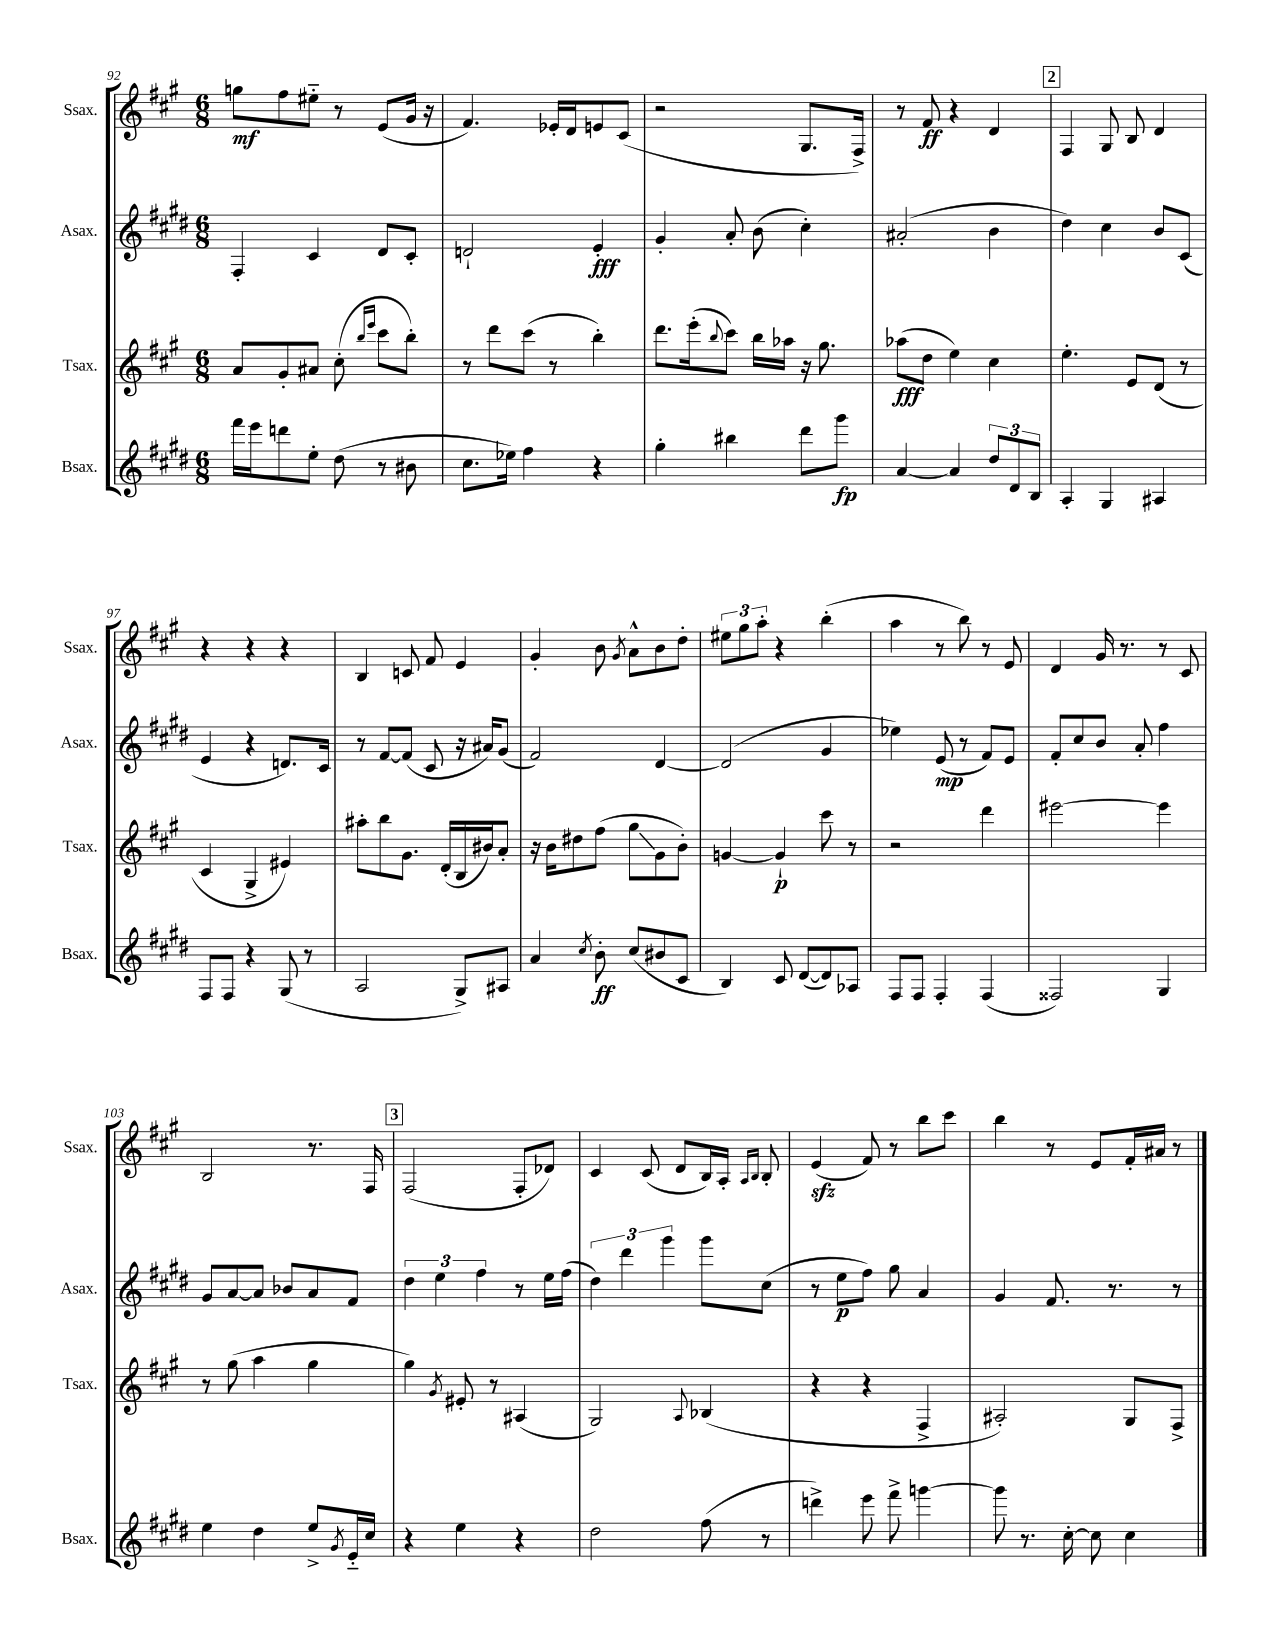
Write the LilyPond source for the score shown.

<<
\new StaffGroup <<
\new Staff = "s0" \with { instrumentName = "Ssax." shortInstrumentName = "Ssax." } {
    \clef treble \key a \major \numericTimeSignature \time 6/8
    g''8\mf fis''8 eis''8-_ r8 e'8( gis'16 r16 |
    fis'4.) ees'16-. d'16 e'8 cis'8( |
    r2 gis8. fis16->) |
    r8 fis'8\ff r4 d'4 |
    \mark \markup { \box "2" } fis4 gis8 b8 d'4 |
    r4 r4 r4 |
    b4 c'8 fis'8 e'4 |
    gis'4-. b'8 \acciaccatura { gis'8 } a'8-^ b'8 d''8-. |
    \tuplet 3/2 { eis''8 gis''8 a''8-. } r4 b''4-.( |
    a''4 r8 b''8) r8 e'8 |
    d'4 gis'16 r8. r8 cis'8 |
    b2 r8. fis16 |
    \mark \markup { \box "3" } fis2( fis8-. des'8) |
    cis'4 cis'8( d'8 b16) a16-. \grace { a16 b16 } b8-. |
    e'4\sfz( fis'8) r8 b''8 cis'''8 |
    b''4 r8 e'8 fis'16-. ais'16 r8 \bar "|." |
}
\new Staff = "s1" \with { instrumentName = "Asax." shortInstrumentName = "Asax." } {
    \clef treble \key e \major \numericTimeSignature \time 6/8
    fis4-. cis'4 dis'8 cis'8-. |
    d'2-! e'4-.\fff |
    gis'4-. a'8-. b'8( cis''4-.) |
    ais'2-.( b'4 |
    \mark \markup { \box "2" } dis''4) cis''4 b'8 cis'8( |
    e'4 r4 d'8.) cis'16 |
    r8 fis'8~ fis'8( cis'8 r16 ais'16) gis'8( |
    fis'2) dis'4~ |
    dis'2( gis'4 |
    ees''4) e'8\mp( r8 fis'8) e'8 |
    fis'8-. cis''8 b'8 a'8-. fis''4 |
    gis'8 a'8~ a'8 bes'8 a'8 fis'8 |
    \mark \markup { \box "3" } \tuplet 3/2 { dis''4 e''4 fis''4 } r8 e''16 fis''16( |
    \tuplet 3/2 { dis''4) dis'''4 gis'''4 } gis'''8 cis''8( |
    r8 e''8\p fis''8) gis''8 a'4 |
    gis'4 fis'8. r8. r8 \bar "|." |
}
\new Staff = "s2" \with { instrumentName = "Tsax." shortInstrumentName = "Tsax." } {
    \clef treble \key a \major \numericTimeSignature \time 6/8
    a'8 gis'8-. ais'8 cis''8-.( \grace { b''16 e'''16 } cis'''8 b''8-.) |
    r8 d'''8 cis'''8( r8 b''4-.) |
    d'''8. e'''16-.( \appoggiatura { b''8 } cis'''8) b''16 aes''16 r16 gis''8. |
    aes''8\fff( d''8 e''4) cis''4 |
    \mark \markup { \box "2" } e''4.-. e'8 d'8( r8 |
    cis'4 gis4-> eis'4) |
    ais''8-. b''8 gis'8. d'16-.( b16 bis'16) a'8-. |
    r16 b'16 dis''8 fis''8( gis''8\glissando gis'8 b'8-.) |
    g'4~ g'4-!\p cis'''8 r8 |
    r2 d'''4 |
    eis'''2~ eis'''4 |
    r8 gis''8( a''4 gis''4 |
    \mark \markup { \box "3" } gis''4) \acciaccatura { gis'8 } eis'8-. r8 ais4( |
    gis2) \appoggiatura { a8 } bes4( |
    r4 r4 fis4-> |
    ais2-.) gis8 fis8-> \bar "|." |
}
\new Staff = "s3" \with { instrumentName = "Bsax." shortInstrumentName = "Bsax." } {
    \clef treble \key e \major \numericTimeSignature \time 6/8
    fis'''16 e'''16 d'''8 e''8-. dis''8( r8 bis'8 |
    cis''8. ees''16) fis''4 r4 |
    gis''4-. bis''4 dis'''8 gis'''8\fp |
    a'4~ a'4 \tuplet 3/2 { dis''8 dis'8 b8 } |
    \mark \markup { \box "2" } a4-. gis4 ais4 |
    fis8 fis8 r4 gis8( r8 |
    a2 gis8->) ais8 |
    a'4 \acciaccatura { cis''8 } b'8-.\ff cis''8( bis'8 cis'8 |
    b4) cis'8 dis'8~( dis'8) aes8 |
    fis8 fis8 fis4-. fis4( |
    fisis2) gis4 |
    e''4 dis''4 e''8-> \acciaccatura { gis'8 } e'16-_ cis''16 |
    \mark \markup { \box "3" } r4 e''4 r4 |
    dis''2 fis''8( r8 |
    d'''4->) e'''8 fis'''8-> g'''4~ |
    g'''8 r8. cis''16~-. cis''8 cis''4 \bar "|." |
}
>>
>>
\layout { \context { \Score currentBarNumber = #92 } }
